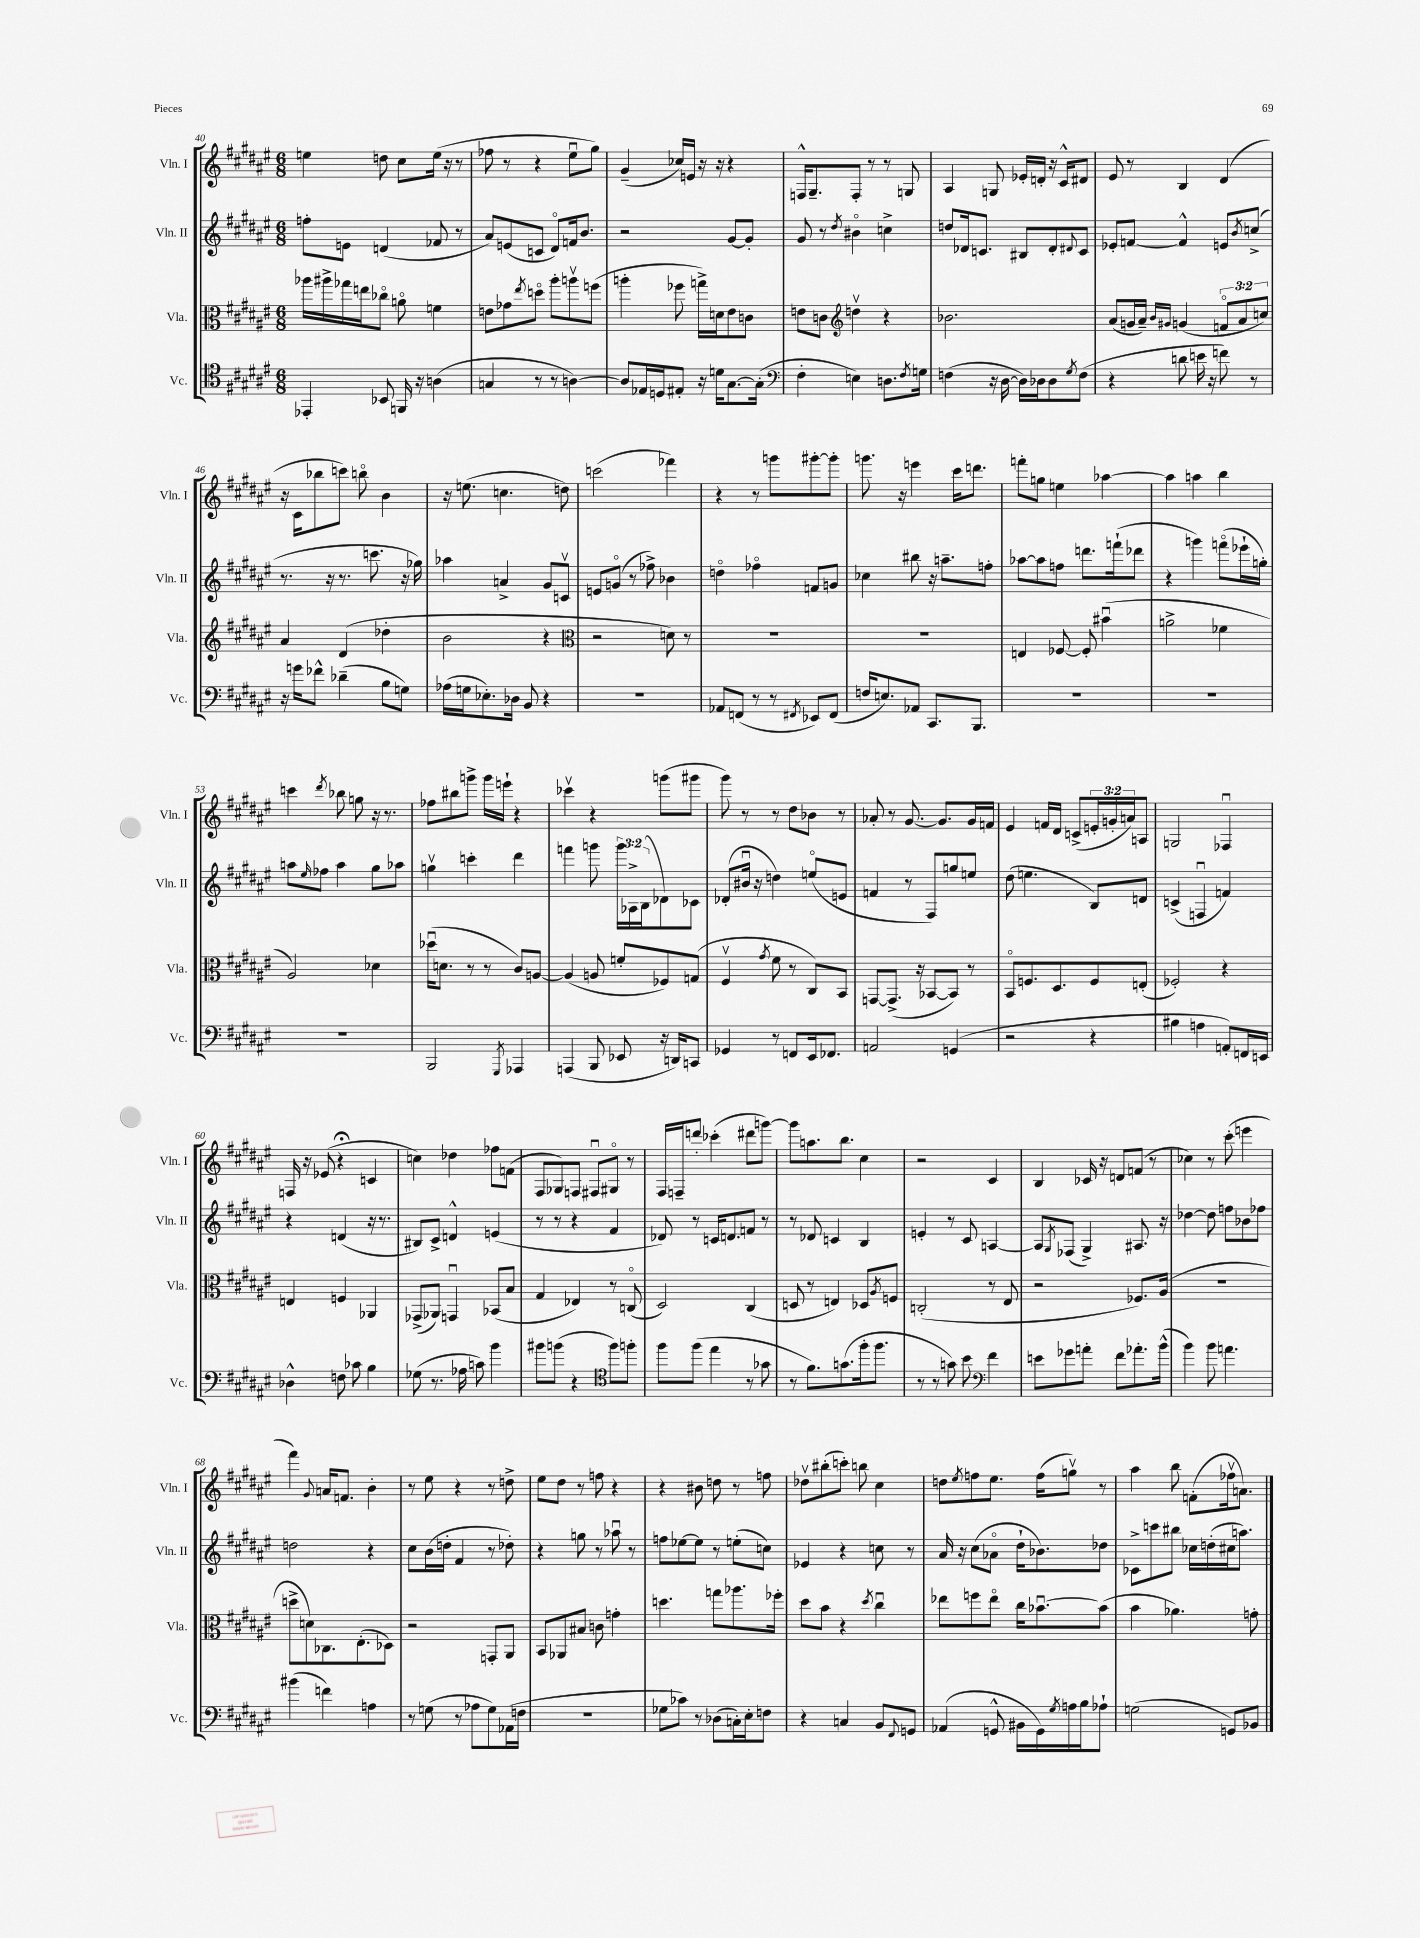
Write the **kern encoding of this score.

**kern	**kern	**kern	**kern
*staff4	*staff3	*staff2	*staff1
*clefC4	*clefC3	*clefG2	*clefG2
*k[f#c#g#d#a#e#]	*k[f#c#g#d#a#e#]	*k[f#c#g#d#a#e#]	*k[f#c#g#d#a#e#]
*M6/8	*M6/8	*M6/8	*M6/8
4EE-'	16aa-	8ff'	4ee
.	16aa#^	.	.
.	16gg-	8e	.
.	16ee	.	.
8BB-	8cc-o	(4d	8dd
16FF	8ao	.	8cc#
16r	.	.	.
(4A	4f	8f-	(16ee
.	.	.	16r
.	.	8r	8r
=	=	=	=
4G	8e	8a#)	8ff-
.	8g-	(8e	8r
.	8qee#	.	.
8r	8ddo	8c	4r
8r	8aa#'	8d#o)	.
[4A)	8aav	16f	8ee#u
.	.	8.b	.
.	(8ff	.	8gg#)
=	=	=	=
8A]	4aa'	2r	(4g#~
16E-	.	.	.
16D	.	.	.
8E#'	8ff-	.	16cc-)
.	.	.	16e
16r	16gg^)	.	16r
16d	16d	.	16r
[8.G#	8e#	[8g#	4r
.	8c	8g#']	.
(16G#']	.	.	.
=	=	=	=
*clefF4	*	*	*
4F#'	8e	8g#	16F^^
.	.	.	8.G#~
.	8c	8r	.
*	*clefG2	*	*
.	.	8qdd#	.
4E)	4ddv	4b#o	8F'
.	.	.	8r
8.D	4r	4cc^	8r
.	.	.	8G
8qF#	.	.	.
16G	.	.	.
=	=	=	=
(4F	2.b-	8dd	4A#
.	.	16d-	.
.	.	8.c	.
16r	.	.	8G
[16D#	.	.	.
16D#])	.	8B#	16e-'
16D-	.	.	16d'
8D-	.	8d-'	16r
.	.	.	16c#^^
8qG#	.	8qqd#	.
(8F	.	8c	8d#
=	=	=	=
4r	(8a#	8e-'	8e#
.	16g	[8f	8r
.	16a#~)	.	.
.	16qqb	.	.
.	16qqg#	.	.
8d	(4g	4f^^]	4B
16e	.	.	.
16r	.	.	.
8f)	12fo	8e	(4d#
.	12a#	.	.
.	.	8qb	.
8r	.	(8cc^	.
.	12cc)	.	.
=	=	=	=
16r	4a#	8.r	16r
16g	.	.	16c#
8f-^^	.	.	8bb-
.	.	16r	.
(4d-~	(4d#	8.r	8ccc)
.	.	.	8bbo
.	.	8.ccc	.
8B	4dd-'	.	4b
8G)	.	16r	.
.	.	16gg-)	.
=	=	=	=
(16A-	2b	4aa-	16r
16G	.	.	(8.ee
8.E-')	.	.	.
.	.	4a^	4.cc
16D-	.	.	.
8BB	.	.	.
4r	4r	8g#	.
.	.	8cv	8dd)
=	=	=	=
*	*clefC3	*	*
2.r	2r	8e	(2ccc
.	.	(8go	.
.	.	8r	.
.	.	8ff-^)	.
.	8d)	4b-	4fff-)
.	8r	.	.
=	=	=	=
8AA-	2.r	4ddo	4r
(8FF	.	.	.
8r	.	4ff-o	8r
8r	.	.	8ggg
8qFF#	.	.	.
8EE-)	.	8f	[8ggg#'
(8FF#	.	8g	8ggg#']
=	=	=	=
16F	2.r	4cc-	8.ggg
8.E)	.	.	.
.	.	.	16r
8AA-	.	8bb#	4eee
8.CC#	.	16r	.
.	.	8.aa~	.
.	.	.	16ccc#
8.BBB	.	.	8.ddd
.	.	8ff'	.
=	=	=	=
2.r	4E	[8aa-	8fff'
.	.	8aa-]	8gg
.	[8F-	8ff	4ee
.	8F-']	8.ddd	.
.	(4b#u	.	[4aa-
.	.	(16fff`	.
.	.	8ddd-	.
=	=	=	=
2.r	2a^	4r	4aa-]
.	.	4ggg)	4aa
.	4f-	(8fffo	4bb
.	.	16eee-`	.
.	.	16gg')	.
=	=	=	=
2.r	2A#)	8aa	4ccc
.	.	16qqee#	.
.	.	8ff-	.
.	.	.	8qddd#
.	.	4aa	8bb-
.	.	.	8gg
.	4d-	8gg#	16r
.	.	.	8.r
.	.	8aa-	.
=	=	=	=
2BBB	(16dd-u	4ggv	8ff-
.	8.d	.	.
.	.	.	8bb#
.	8r	4ccc'	8ggg^
.	8r	.	16ggg
.	.	.	16eee`
8qGGG#	.	.	.
4AAA-	8c#)	4ddd#	4r
.	[8A	.	.
=	=	=	=
(4AAA	(4A]	4fff	4ccc-v
8BBB	8A	8ggg	4r
8EE-	8f'	24ggg	.
.	.	24A-^	.
.	.	(24B	.
16r	8F-)	8d-)	(8ggg
16DD)	.	.	.
8CC	(8G	8c-	8ggg#
=	=	=	=
4GG-	4F#v	(8d-'	8ggg#)
.	.	16b#u	8r
.	.	16r	.
.	8qg#	.	.
8r	8f#	4dd)	8r
8FF	8r	.	8dd#
16EE#	8C#)	(8eeo	8b-
8.FF-	.	.	.
.	8BB	8e	8r
=	=	=	=
2AA	[8GG	4f	8a-'
.	(8.GG^]	.	8r
.	.	8r	[8.g#
.	16r	.	.
.	[8BB-	8F#)	.
.	.	.	8.g#]
(4GG	8BB-])	8gg	.
.	8r	8ee	16g#
.	.	.	16f
=	=	=	=
2r	8BBo	(8dd#	4e#
.	8.F	4.ee	.
.	.	.	16f
.	8.D#	.	16d#
.	.	.	(8c^
4r	8F	8B)	24e'
.	.	.	24g'
.	.	.	24a)
.	(8E'	8d	8A
=	=	=	=
4B#	2F-')	(4c^	2G
4A	.	4Fu	.
8AA')	4r	4f)	4F-u
16FF	.	.	.
16EE	.	.	.
=	=	=	=
4D-^^	4E	4r	16F
.	.	.	16r
.	.	.	(8e-
8F	4F	(4d	4r;
8c-	.	.	.
4B	4AA-	16r	4c
.	.	8.r	.
=	=	=	=
(8G-	(8GG-^	8B#)	4cc)
8.r	8AA-)	8c#^	.
.	4GGu	4d^^	4dd-
16A-	.	.	.
8c)	.	.	.
4b	(8BB-	(4e	8ff-
.	8B	.	(8f
=	=	=	=
8b#	4G#	8r	8F#
(8b	.	8r	8G-)
4r	4E-)	4r	8F
.	.	.	8F#u
*clefC4	*	*	*
8ff#)	8r	4f#	8G#o
8ff'	(8Co	.	8r
=	=	=	=
8ff#	2D#)	8d-)	16F#
.	.	.	16F~
(8ff#	.	8r	8ddd'
4ee#	.	16c	(4ccc-'
.	.	8.d	.
8r	(4C#	8f	8ddd#
8g-	.	8r	[8ggg)
=	=	=	=
8r	8D	8r	8ggg]
8.f#)	8r	8d-	8.aa
.	4E)	4c	.
(8.g	.	.	8.bb
16ff#'	8D-	4B	4cc#
8.ff#	.	.	.
.	8qA#	.	.
.	8F	.	.
=	=	=	=
8r	(2C'	4e'	2r
8r	.	.	.
8g)	.	8r	.
8b	.	8c#	.
*clefF4	*	*	*
4f#	8r	[4A	4c#
.	8E#	.	.
=	=	=	=
8e	2r	8A]	4B
.	.	8qG#	.
8g-	.	(8F-	.
8a'	.	4G#^)	16c-
.	.	.	16r
8f#	.	.	8d
8.a-'	8.F-)	8.A#	(8f
.	.	.	8r
(16b^^	(16A#	16r	.
=	=	=	=
4b)	2.r	[4dd-	4cc-)
8b	.	8dd-]	8r
4.a	.	8ff	(8ccc#'
.	.	8b-	4eee
.	.	8ff-	.
=	=	=	=
(4b#	8dd^	2dd	4fff#)
.	8d)	.	.
.	.	.	8qqg#
4f)	8.C-	.	16a
.	.	.	8.f
.	(8.E#'	.	.
4A	.	4r	4b'
.	8D-)	.	.
=	=	=	=
8r	2r	8cc#	8r
(8G	.	(16b	8ee#
.	.	16dd'	.
8r	.	4f#	4r
8A-	.	.	.
8G)	8GG'	8r	8r
(16AA-	8AA#	8dd-')	8dd^
16F	.	.	.
=	=	=	=
2.r	8BB	4r	8ee#
.	8AA-	.	8dd#
.	8B#	8gg	8r
.	8c	8r	8ff
.	4g'	8aa-u	4r
.	.	8r	.
=	=	=	=
8G-	4.dd	8ff	4r
8c-)	.	[8ee-	.
8r	.	8ee-]	8b#
(8D-	8gg	8r	8dd
16C')	8.aa-	(8ee'	8r
16E#'	.	.	.
8F	.	8cc)	8ff
.	16ff-'	.	.
=	=	=	=
4r	8dd#	4e-	8dd-v
.	8b	.	(8bb#'
4C	4r	4r	8ccc')
.	.	.	8bb
.	8qdd#	.	.
8BB	4cc#u	8cc	4cc#
8qqFF#	.	.	.
8GG	.	8r	.
=	=	=	=
(4AA-	8ee-	16a#	8dd
.	.	16r	.
.	.	.	8qee#
.	8ff	(8cc#	8ff
8GG^^	8ee-o	8a-o	8.ee#
16BB#	16cc#	16dd#`	.
16GG)	[8.b-u	8.b-)	(16ff
8qG#	.	.	.
16A	.	.	8ggv)
16B	.	.	.
8A-`	(8b-]	8dd-	8r
=	=	=	=
(2G	4b	8c-^	4aa#
.	.	8ccc	.
.	4.a-)	8bb#	8bb
.	.	16cc-	(8f'
.	.	(16dd'	.
8GG)	.	16cc#	16ff-v
.	.	8.aa)	8.a)
8BB-	8g'	.	.
==	==	==	==
*-	*-	*-	*-
